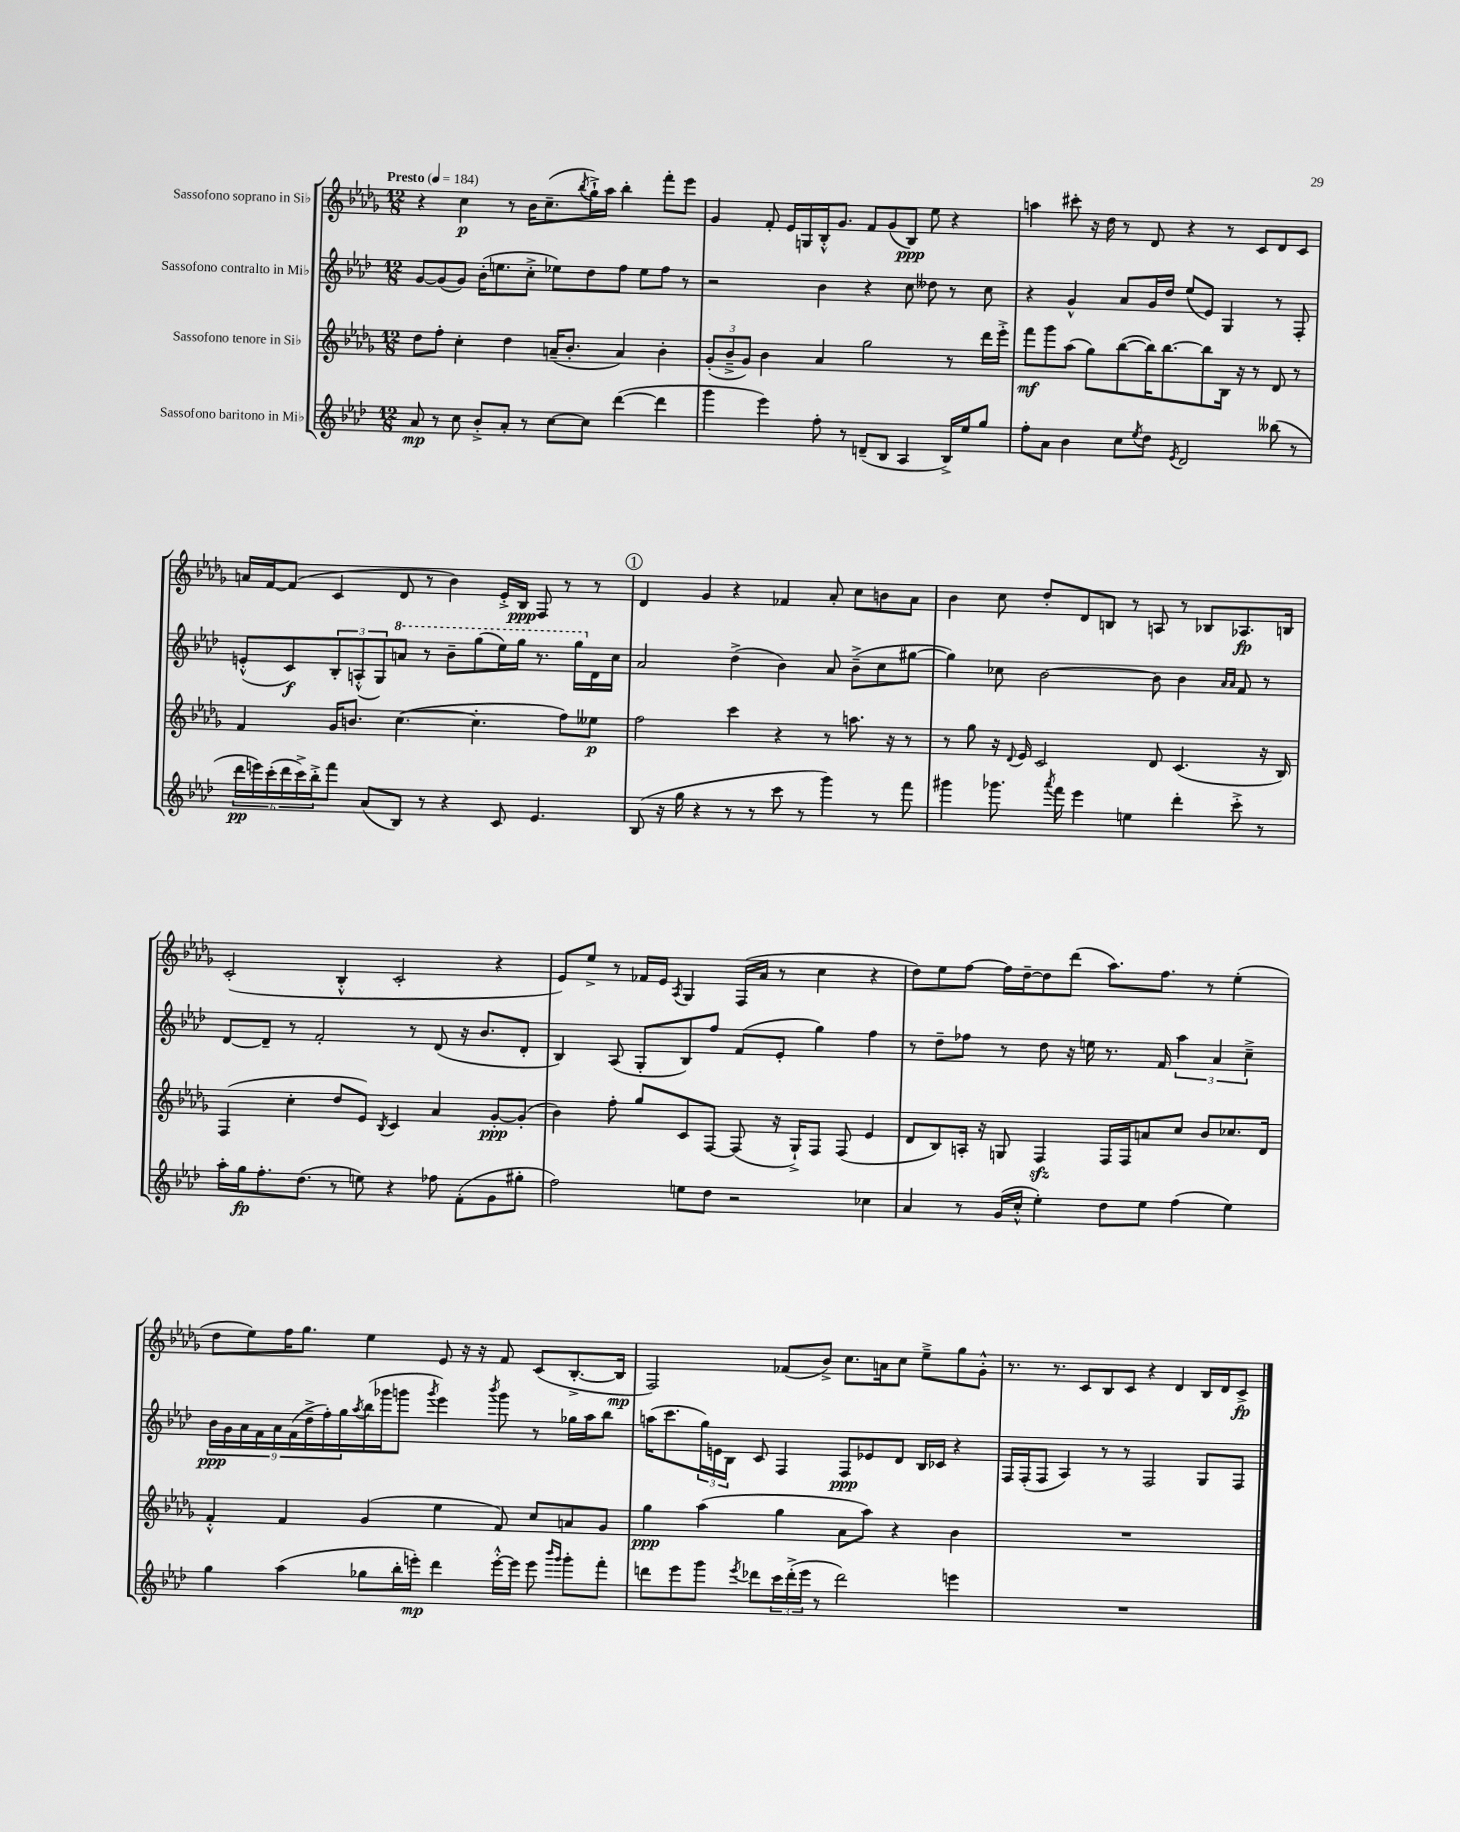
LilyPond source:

<<
\new StaffGroup <<
\new Staff = "s0" \with { instrumentName = "Sassofono soprano in Sib" } {
    \clef treble \key des \major \numericTimeSignature \time 12/8 \tempo "Presto" 4 = 184
    r4 c''4\p r8 bes'16 c''8.--( \acciaccatura { bes''8 } ges''16-!->) aes''16 bes''4-. f'''8-. ees'''8 |
    ges'4 f'8-. ees'16 g16 bes16-.-^ ges'8. f'8 ges'8( bes8\ppp) ees''8 r4 |
    a''4 cis'''8-. r16 des''16 r8 des'8 r4 r8 c'8 des'8 c'8 |
    a'16 f'16~ f'8( c'4 des'8 r8 bes'4) ees'16-.-> bes16\ppp f8 r8 r8 |
    \mark \markup { \circle "1" } des'4 ges'4 r4 fes'4 aes'8-. c''8 b'8 aes'8 |
    bes'4 c''8 des''8-. des'8 b8 r8 a8 r8 bes8 aes8.\fp b16 |
    c'2-.( bes4-.-^ c'2-. r4 |
    ees'8) ees''8-> r8 fes'16 ees'16 \acciaccatura { aes8 } ges4 f16( aes'16 r8 c''4 r4 |
    des''8) ees''8 f''8~ f''16 des''16~-- des''8 des'''8( aes''8.) f''8. r8 ees''4-.( |
    des''8 ees''8) f''16 ges''8. ees''4 ees'8 r16 r16 f'8 c'8( bes8.~-.-> bes16\mp |
    f2) fes'8( bes'8->) c''8. a'16 c''8 ees''8---> ges''8 ges'8-.-^ |
    r8. r8. c'8 bes8 c'8 r4 des'4 bes16 des'16 c'8->\fp \bar "|." |
}
\new Staff = "s1" \with { instrumentName = "Sassofono contralto in Mib" } {
    \clef treble \key aes \major \numericTimeSignature \time 12/8
    g'8~ g'8( g'8) bes'16-.( e''8. c''8-.-> ees''8) des''8 f''8 ees''8 f''8 r8 |
    r2 bes'4 r4 c''8 deses''8 r8 c''8 |
    r4 g'4-^ aes'8 g'16 des''16 ees''8( ees'8) g4 r8 f8-. |
    e'8-.-^( c'8\f) \tuplet 3/2 { bes8-. a8-.-^( g8) } \ottava #1 a''8 r8 bes''8-- g'''8( ees'''16) g'''16 r8. g'''16 \ottava #0 des'16 c''16 |
    \mark \markup { \circle "1" } aes'2 des''4->( bes'4) aes'8 bes'8--->( c''8 gis''8~ |
    gis''4) ces''8 bes'2~ bes'8 bes'4 \grace { aes'16 aes'16 } f'8 r8 |
    des'8~ des'8-- r8 f'2-. r8 des'8( r16 bes'8. des'8-. |
    bes4) aes8( g8-. bes8) f''8 f'8( ees'8-. g''4) f''4 |
    r8 des''8-- fes''8 r8 des''8 r16 e''16 r8. f'16 \tuplet 3/2 { aes''4 aes'4 c''4---> } |
    \tuplet 9/8 { bes'16\ppp g'16 aes'16 f'16 aes'16 f'16( des''16---> f''16-.) g''16 } \acciaccatura { aes''8 } bes''16( ges'''16 g'''8 \acciaccatura { g'''8 } ees'''4) \acciaccatura { bes'''8 } g'''8 r8 ges''16 aes''16 bes''8 |
    a''16( c'''8. \tuplet 3/2 { g''16) e'16 bes16 } c'8 f4 f8\ppp ees'8 des'8 bes16 ces'16 r4 |
    f16 f16-.( f8 aes4) r8 r8 f2 g8 f8 \bar "|." |
}
\new Staff = "s2" \with { instrumentName = "Sassofono tenore in Sib" } {
    \clef treble \key des \major \numericTimeSignature \time 12/8
    des''8 f''8-. c''4-. des''4 a'16--( bes'8.-. a'4) bes'4-. |
    \tuplet 3/2 { ges'8-.( bes'8---> ges'8) } bes'4 aes'4 ges''2 r8 des'''16 ees'''16-.-> |
    f'''8\mf ges'''8 aes''8( ges''8) bes''8~( bes''16) bes''8.~ bes''8 bes16 r16 r8 des'8 r8 |
    f'4 ges'16 b'8. c''4.~( c''4.-. f''8) eeses''8\p |
    \mark \markup { \circle "1" } f''2 c'''4 r4 r8 a''8. r16 r8 |
    r8 ges''8 r16 \appoggiatura { des'8 } ees'16 c'2 des'8 c'4.( r16 bes16) |
    f4( c''4-. des''8 ees'8) \acciaccatura { bes8 } c'4 aes'4 ges'8~-.\ppp ges'8-.( |
    bes'4) f''8-. ges''8 c'8 f8~ f8( r16 ges16-!->) f8 f8( ees'4 |
    des'8 bes8) a16-. r16 g8 f4\sfz f16 f16 a'8 c''8 bes'8 ces''8. des'16 |
    f'4-.-^ f'4 ges'4( ees''4 f'8) c''8 a'8 ges'8 |
    ges''4\ppp aes''4( ges''4 aes'8 aes''8) r4 bes'4 |
    R1. \bar "|." |
}
\new Staff = "s3" \with { instrumentName = "Sassofono baritono in Mib" } {
    \clef treble \key aes \major \numericTimeSignature \time 12/8
    aes'8\mp r8 c''8 bes'8-.-> aes'8-. r8 c''8~ c''8 des'''4~( des'''4 |
    g'''4 ees'''4) f''8-. r8 d'8--( bes8 aes4 bes16->) ees''16 g''8 |
    f''8-. aes'8 bes'4 c''8 \acciaccatura { ees''8 } des''8 \acciaccatura { ees'8 } des'2 beses''8( r8 |
    \tuplet 6/4 { des'''16\pp e'''16) c'''16-.( des'''16 c'''16->) bes''16-.-> } f'''8 aes'8( bes8) r8 r4 c'8 ees'4. |
    \mark \markup { \circle "1" } bes8( r16 g''16 r4 r8 r8 c'''8 r8 g'''4) r8 f'''8 |
    gis'''4 ges'''8. \acciaccatura { aes'''8 } f'''16 ees'''4 e''4 des'''4-. c'''8-.-> r8 |
    aes''16-. g''16\fp f''8.-. des''8.( r8 e''8) r4 fes''8 f'8-.( g'8 gis''8-. |
    f''2) e''8 des''8 r2 ces''4 |
    aes'4 r8 g'16( c''16-.-^ ees''4-.) des''8 ees''8 f''4( ees''4) |
    g''4 aes''4( ges''8 bes''16-. e'''16-.\mp) des'''4 e'''16~-.-^ e'''16 e'''8 \grace { bes'''16 g'''16 } g'''8-. f'''8-. |
    d'''8 ees'''8 g'''8 \acciaccatura { ees'''8 } des'''8 \tuplet 3/2 { c'''16 des'''16-.->( ees'''16 } r8 des'''2) e'''4 |
    R1. \bar "|." |
}
>>
>>
\layout { \context { \Score \remove "Bar_number_engraver" } }
